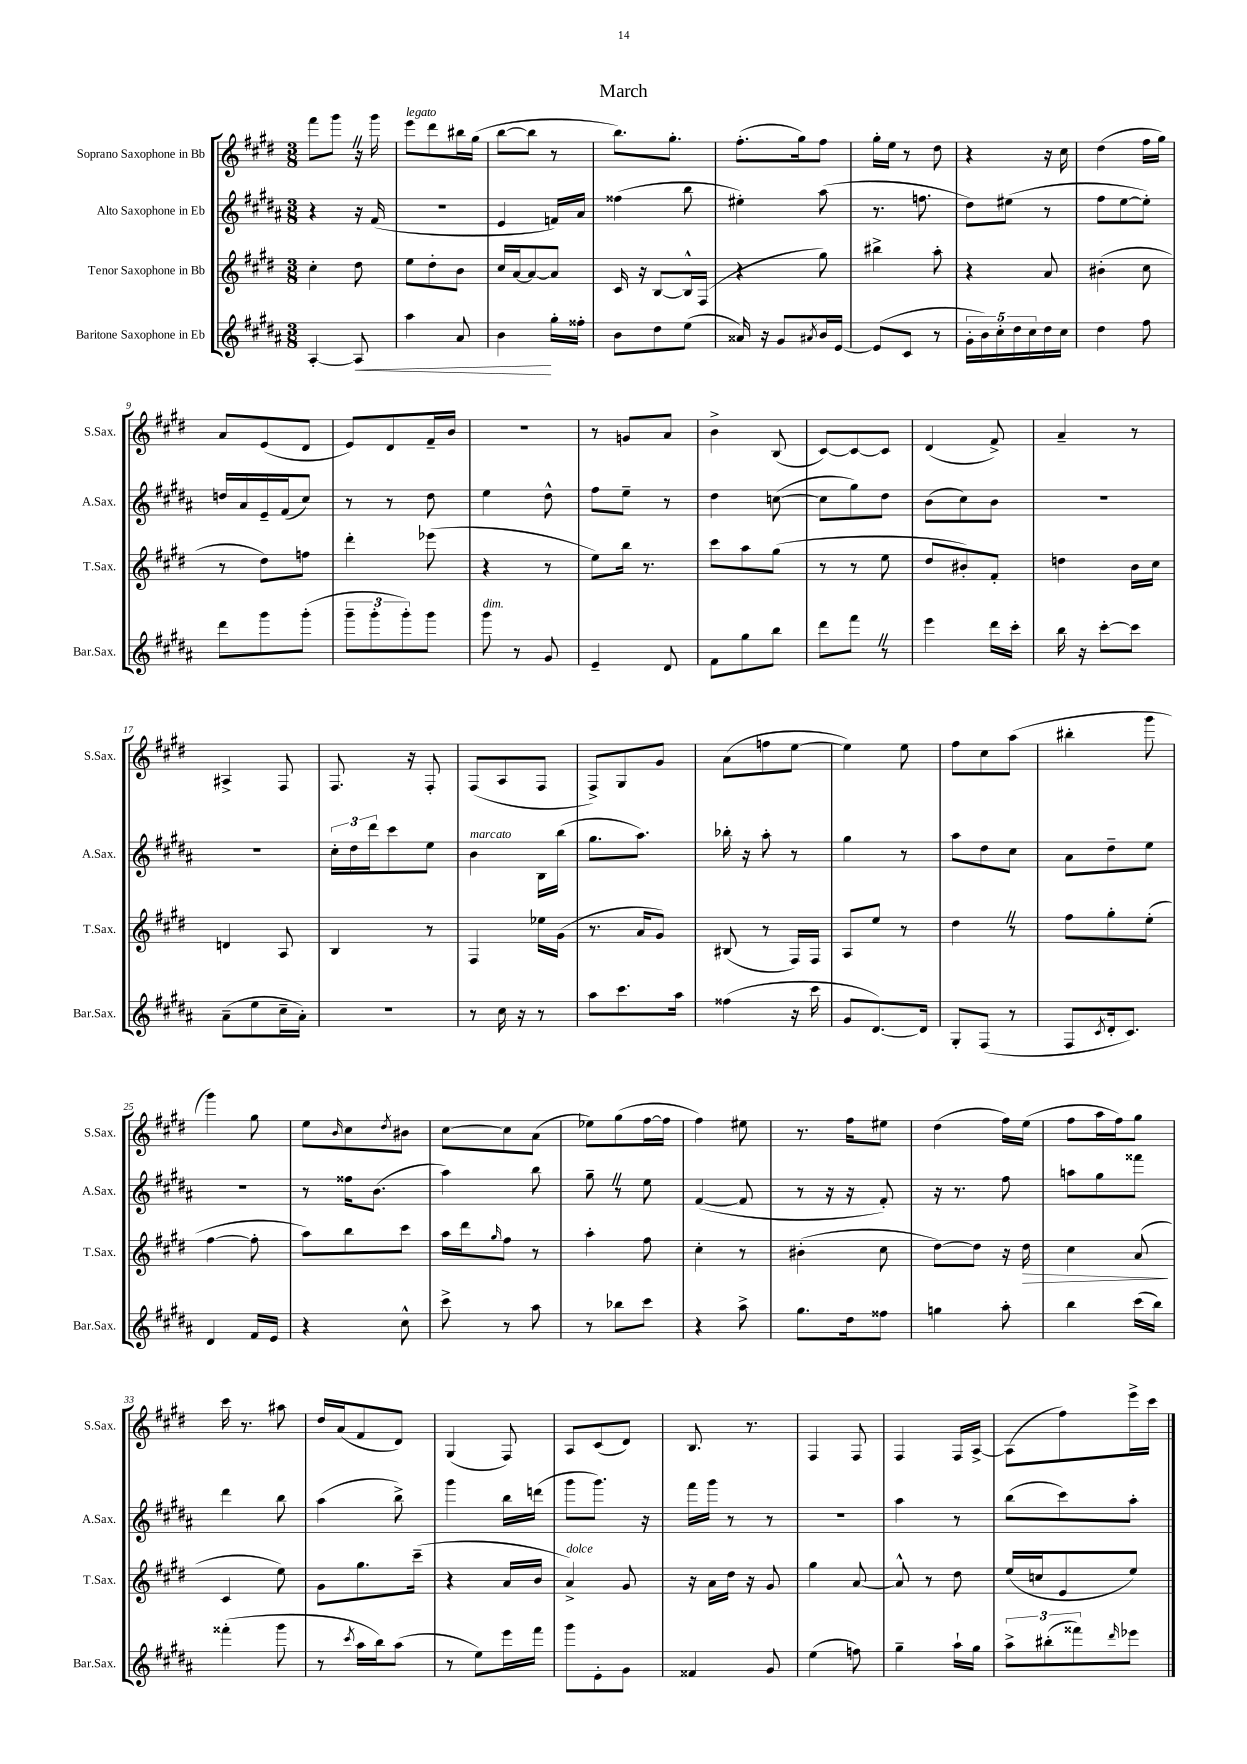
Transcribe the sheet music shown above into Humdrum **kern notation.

**kern	**kern	**kern	**kern
*staff4	*staff3	*staff2	*staff1
*clefG2	*clefG2	*clefG2	*clefG2
*k[f#c#g#d#a#]	*k[f#c#g#d#]	*k[f#c#g#d#a#]	*k[f#c#g#d#]
*M3/8	*M3/8	*M3/8	*M3/8
[4A#'	4cc#'	4r	8fff#
.	.	.	8ggg#
8A#]	8dd#	16r	16r
.	.	(16f#	16ggg#
=	=	=	=
4aa#	8ee	4.r	8eee
.	8dd#'	.	8ddd#
8a#	8b	.	16bb#
.	.	.	(16gg#
=	=	=	=
4b	16cc#	4e	[8bb
.	[16a	.	.
.	8a_	.	8bb]
16gg#'	8a]	16f)	8r
16ff##'	.	16a#	.
=	=	=	=
8b	16c#	(4ff##	8.bb)
.	16r	.	.
8dd#	[8B	.	.
.	.	.	8.gg#'
(8ee	16B^^]	8bb	.
.	(16F#	.	.
=	=	=	=
16a##)	4r	4ee#')	(8.ff#'
16r	.	.	.
8g#	.	.	.
.	.	.	16gg#)
8qa#	.	.	.
16b	8gg#)	(8aa#	8ff#
[16e	.	.	.
=	=	=	=
(8e]	4bb#^	8.r	16gg#'
.	.	.	16ee
8c#	.	.	8r
.	.	8.ff	.
8r	8aa'	.	8dd#
=	=	=	=
20g#'	4r	8dd#)	4r
20b)	.	.	.
20cc#'	.	.	.
.	.	(8ee#	.
20dd#	.	.	.
20cc#	.	.	.
16dd#	8a	8r	16r
16cc#	.	.	16cc#
=	=	=	=
4dd#	(4b#'	8ff#	(4dd#
.	.	[8ee	.
8ff#	8cc#	8ee'])	16ff#
.	.	.	16gg#)
=	=	=	=
8ddd#	8r	16dd	8a
.	.	16a#	.
8ggg#	8dd#)	16e~	(8e
.	.	(16f#	.
(8ggg#'	8ff	8cc#)	8d#
=	=	=	=
12ggg#~	4ddd#'	8r	8e)
12ggg#'	.	.	.
.	.	8r	8d#
12ggg#')	.	.	.
8ggg#	(8eee-	8dd#	16f#~
.	.	.	16b
=	=	=	=
8ggg#	4r	4ee	4.r
8r	.	.	.
8g#	8r	8dd#^^	.
=	=	=	=
4e~	8ee)	8ff#	8r
.	16bb	8ee~	8g
.	8.r	.	.
8d#	.	8r	8a
=	=	=	=
8f#	8ccc#	4dd#	4b^
8gg#	8aa	.	.
8bb	(8gg#	([8cc	(8B
=	=	=	=
8ddd#	8r	8cc]	[8c#)
8fff#	8r	8gg#)	8c#_
8r	8ee	8dd#	8c#]
=	=	=	=
4eee	8dd#	(8b	(4d#
.	8b#')	8cc#)	.
16ddd#	8f#'	8b	8f#^)
16ccc#'	.	.	.
=	=	=	=
16bb	4dd	4.r	4a~
16r	.	.	.
[8ccc#'	.	.	.
8ccc#]	16b	.	8r
.	16cc#	.	.
=	=	=	=
(8a#~	4d	4.r	4A#^
8ee	.	.	.
16cc#~	8A	.	8F#
16a#')	.	.	.
=	=	=	=
4.r	4B	24cc#'	8.F#
.	.	24dd#	.
.	.	24ddd#	.
.	.	8ccc#	.
.	.	.	16r
.	8r	8ee	8F#'
=	=	=	=
8r	4F#	4b	(8F#
16cc#	.	.	8A
16r	.	.	.
8r	16ee-	16B	8F#
.	(16g#	(16bb	.
=	=	=	=
8aa#	8.r	8.gg#	8F#^)
8.ccc#	.	.	8G#
.	16a	8.aa#)	.
.	8g#)	.	8g#
16aa#	.	.	.
=	=	=	=
(4ff##	(8B#	16bb-'	(8a
.	.	16r	.
.	8r	8aa#'	8ff
16r	16F#)	8r	[8ee
16ccc#	16F#	.	.
=	=	=	=
8g#	8A	4gg#	4ee])
[8.d#)	8ee	.	.
.	8r	8r	8ee
16d#]	.	.	.
=	=	=	=
8G#'	4dd#	8aa#	8ff#
(8F#	.	8dd#	8cc#
8r	8r	8cc#	(8aa
=	=	=	=
8F#	8ff#	8a#	4bb#'
8qc#	.	.	.
16d#'	8gg#'	8dd#~	.
8.c#)	.	.	.
.	(8ee'	8ee	8ggg#
=	=	=	=
4d#	[4ff#	4.r	4ggg#)
16f#	8ff#']	.	8gg#
16e	.	.	.
=	=	=	=
4r	8aa)	8r	8ee
.	.	.	16qqb
.	8bb	16ff##	8cc#
.	.	(8.b	.
.	.	.	8qdd#
8cc#^^	8ccc#	.	8b#
=	=	=	=
8ccc#^	16aa	4aa#)	[8cc#
.	16ddd#	.	.
.	16qqgg#	.	.
8r	8ff#	.	8cc#]
8aa#	8r	8bb	(8a
=	=	=	=
8r	4aa'	8gg#~	8ee-)
8bb-	.	8r	(8gg#
8ccc#	8ff#	8ee	[16ff#
.	.	.	16ff#]
=	=	=	=
4r	4cc#'	([4f#	4ff#)
8aa#^	8r	8f#]	8ee#
=	=	=	=
8.gg#	(4b#'	8r	8.r
.	.	16r	.
16dd#	.	16r	16ff#
8ff##	8cc#	8f#')	8ee#
=	=	=	=
4gg	[8dd#)	16r	(4dd#
.	.	8.r	.
.	8dd#]	.	.
8aa#'	16r	8ff#	16ff#)
.	16dd#	.	(16ee
=	=	=	=
4bb	4cc#	8aa	8ff#
.	.	8gg#	16aa
.	.	.	16ff#)
(16ccc#	(8a	8fff##	8gg#
16bb)	.	.	.
=	=	=	=
(4fff##'	4c#	4ddd#	16ccc#
.	.	.	8.r
8ggg#	8ee)	8bb	8aa#
=	=	=	=
8r	8g#	(4aa#	16dd#
.	.	.	(16a
8qccc#	.	.	.
16aa#	8.gg#	.	8f#
16bb)	.	.	.
(8aa#	.	8bb^)	8d#)
.	(16ccc#~	.	.
=	=	=	=
8r	4r	4ggg#	(4G#
8ee)	.	.	.
16eee	16a	16bb	8F#)
16fff#	16b	(16ddd	.
=	=	=	=
8ggg#	4a^)	8ggg#	8A
8e'	.	8.ggg#)	(8c#
8g#	8g#	.	8d#)
.	.	16r	.
=	=	=	=
4f##	16r	16fff#	8.B
.	16a	16ggg#	.
.	16dd#	8r	.
.	16r	.	8.r
8g#	8g#	8r	.
=	=	=	=
(4ee	4gg#	4.r	4F#
8ff)	[8a	.	8F#
=	=	=	=
4gg#~	8a^^]	4aa#	4F#
.	8r	.	.
16aa#`	8dd#	8r	16F#
16gg#	.	.	[16A^
=	=	=	=
12aa#^	(16ee	(8bb	(8A]
.	16cc	.	.
(12bb#'	.	.	.
.	8e	8ccc#)	8ff#)
12fff##)	.	.	.
16qqddd#	.	.	.
8eee-	8ee)	8aa#'	16eee^
.	.	.	16ccc#
==	==	==	==
*-	*-	*-	*-
